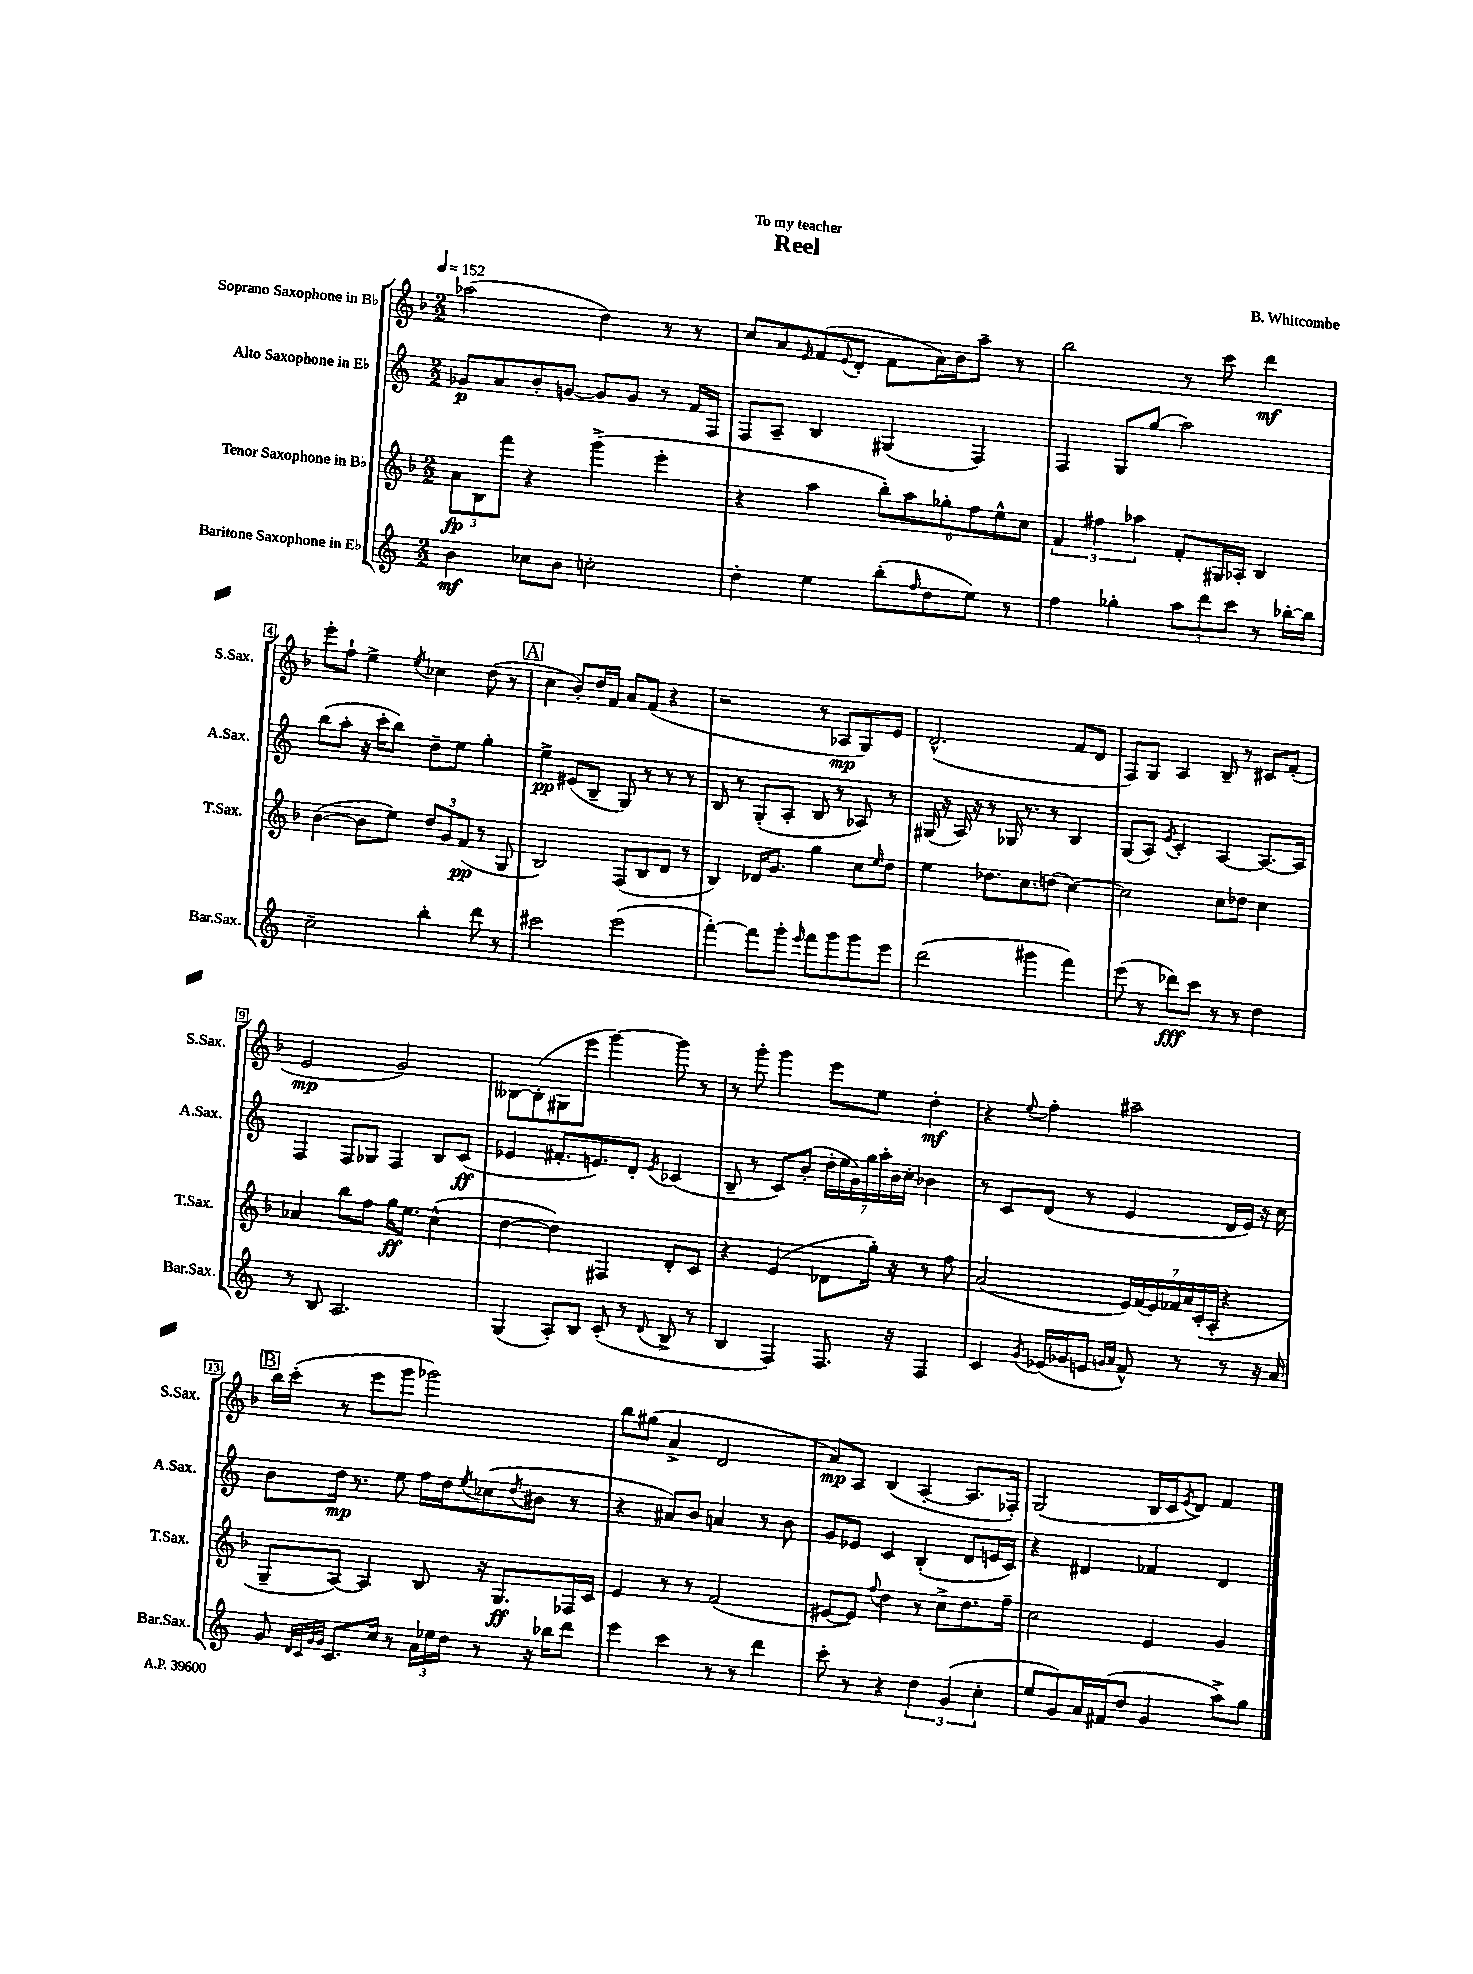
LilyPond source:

\header { title = "Reel" composer = "B. Whitcombe" dedication = "To my teacher" }
<<
\new StaffGroup <<
\new Staff = "s0" \with { instrumentName = "Soprano Saxophone in Bb" shortInstrumentName = "S.Sax." } {
    \clef treble \key f \major \numericTimeSignature \time 2/2 \tempo 4 = 152
    aes''2( d''4) r8 r8 |
    c''8 a'8 \grace { e'16 } f'8( \appoggiatura { e'8 } d'8-. f'8 a'16) bes'16 a''8-- r8 |
    bes''2 r8 c'''8 d'''4\mf |
    e'''8-. f''8-! e''4-> \acciaccatura { e''8 } ces''4 d''8( r8 |
    \mark \markup { \box "A" } c''4 bes'8-.) d''16 f'16 a'8 f'8( r4 |
    r2 r8 aes8\mp g8) e'8 |
    d'2.-^( f'8 d'8 |
    f8) g8 a4 bes8-- r8 cis'8 f'8-.( |
    e'2\mp g'2) |
    beses8~ beses8-.( gis8 e'''8 g'''4~) g'''8 r8 |
    r8 g'''8-. g'''4 e'''8 e''8 d''4-.\mf |
    r4 \appoggiatura { e''8 } f''4-. ais''2-- |
    \mark \markup { \box "B" } bes''16 c'''16-.( r8 e'''8 g'''8 ges'''2) |
    bes''8 gis''8( a'4-> d'2 |
    a'8\mp) a8 bes4( a4~-. a8. fes16-.) |
    g2( bes16 c'16 \acciaccatura { e'8 } d'8) f'4 \bar "|." |
}
\new Staff = "s1" \with { instrumentName = "Alto Saxophone in Eb" shortInstrumentName = "A.Sax." } {
    \clef treble \key c \major \numericTimeSignature \time 2/2
    ges'8\p a'8 b'8-. g'8~ g'8 g'8 r8 f'16 f16 |
    f8 a8-- b4 gis4( f4) |
    f4 g8 g''8( a''2) |
    b''8( a''8-. r16 c'''16-. b''8) d''8-- e''8 g''4-. |
    \mark \markup { \box "A" } e''4->\pp eis'8( b8-- g8) r8 r8 r8 |
    b8 r8 g8-.( a8-. b8 r8 aes8) r8 |
    gis16( r16 a16) r16 r8 ges16 r8. r8 b4 |
    g8( a8) \acciaccatura { e'8 } c'4-. a4~ a8.~ a16 |
    f4 f8 ges8 f4 b8 c'8\ff( |
    ees'4 fis'8.-. e'8.) d'8-. \acciaccatura { e'8 } ces'4( |
    b8-- r8 c'8) b'8-.( \tuplet 7/4 { d''16-. e''16 g'16) g''16 a''16-. b'16 c''16-. } bes'4 |
    r8 c'8 d'8( r8 e'4 d'16 e'16) r16 c''16 |
    \mark \markup { \box "B" } b'8 d''16\mp r8. e''8 f''16 d''16 \acciaccatura { e''8 } ces''8( \acciaccatura { d''8 } bis'8 r8 |
    r4 ais'8) b'8 a'4 r8 b'8 |
    g'8 ees'8 c'4 b4-.( d'8 e'16 c'16) |
    r4 dis'4 fes'4 dis'4 \bar "|." |
}
\new Staff = "s2" \with { instrumentName = "Tenor Saxophone in Bb" shortInstrumentName = "T.Sax." } {
    \clef treble \key f \major \numericTimeSignature \time 2/2
    \tuplet 3/2 { a'8\fp bes8 f'''8 } r4 g'''4->( e'''4-. |
    r4 a''4 \tuplet 6/4 { bes''8-.) a''8 ges''8-. f''8 e''8-^ c''8 } |
    \tuplet 3/2 { f'4 fis''4 aes''4 } f'8-. gis16 aes16-. bes4 |
    bes'4~( bes'8 e''8) \tuplet 3/2 { d''8 g'8 f'8\pp( } r8 g8 |
    \mark \markup { \box "A" } bes2) f8( bes8 d'8 r8 |
    bes4) des'16 g'8. g''4 c''8 \grace { e''16 } d''8 |
    e''4 des''8. c''8. d''8( c''4~) |
    c''2 c''8 des''8 c''4 |
    aes'4 bes''8 f''8 g''16\ff e''8. c''4-^( |
    d''4~ d''4) fis4 d'8-. c'8 |
    r4 e'4( des'8 g''16-.) r16 r8 f''8 |
    a'2( \tuplet 7/4 { e'16) f'16( e'16) fes'16 a'16 c'16-.( a16-. } r4 |
    \mark \markup { \box "B" } g8-- a8~) a4 bes8 r16 g8.\ff fes16 c'16 |
    e'4 r8 r8 f'2( |
    eis'8~ eis'8) \appoggiatura { f''8 } d''4 r8 c''8-> d''8. f''16-- |
    c''2 e'4 g'4 \bar "|." |
}
\new Staff = "s3" \with { instrumentName = "Baritone Saxophone in Eb" shortInstrumentName = "Bar.Sax." } {
    \clef treble \key c \major \numericTimeSignature \time 2/2
    b'4\mf ces''8 b'8 c''2-. |
    d''4-. e''4 b''8-.( \grace { f''16 } d''8 e''8) r8 |
    f''4 ges''4-. \tuplet 3/2 { a''8 d'''8 c'''8 } r8 bes''16~-. bes''16 |
    c''2-- b''4-. d'''8 r8 |
    \mark \markup { \box "A" } cis'''2 e'''2( |
    f'''4~-.) f'''8 g'''8-. \grace { e'''16 } f'''8 g'''8 g'''8 e'''8 |
    d'''2( gis'''4 f'''4) |
    e'''8( r8 des'''8\fff) c'''8 r8 r8 d''4 |
    r8 b8 a2. |
    g4( a8-.) b8 c'8-.( r8 \appoggiatura { d'8 } b8-> r8 |
    b4 f4) f8. r16 f4 |
    c'4 \acciaccatura { g'8 } ees'16( ges'16 e'8 \grace { g'16 a'16 } f'8-^) r8 r8 r16 a'16 |
    \mark \markup { \box "B" } g'8 \grace { d'32 c'32 g'32 g'32 } c'8. c''16 r8 \tuplet 3/2 { a'16 ees''16 d''16 } r8 r16 bes''16 d'''8 |
    e'''4 c'''4 r8 r8 d'''4 |
    c'''8-. r8 r4 \tuplet 3/2 { d''4 g'4( c''4-. } |
    e''8 g'8) a'16 fis'16( d''8 g'4 a''8->) g''8 \bar "|." |
}
>>
>>
\layout { \context { \Score \override BarNumber.stencil = #(make-stencil-boxer 0.1 0.3 ly:text-interface::print) } }
